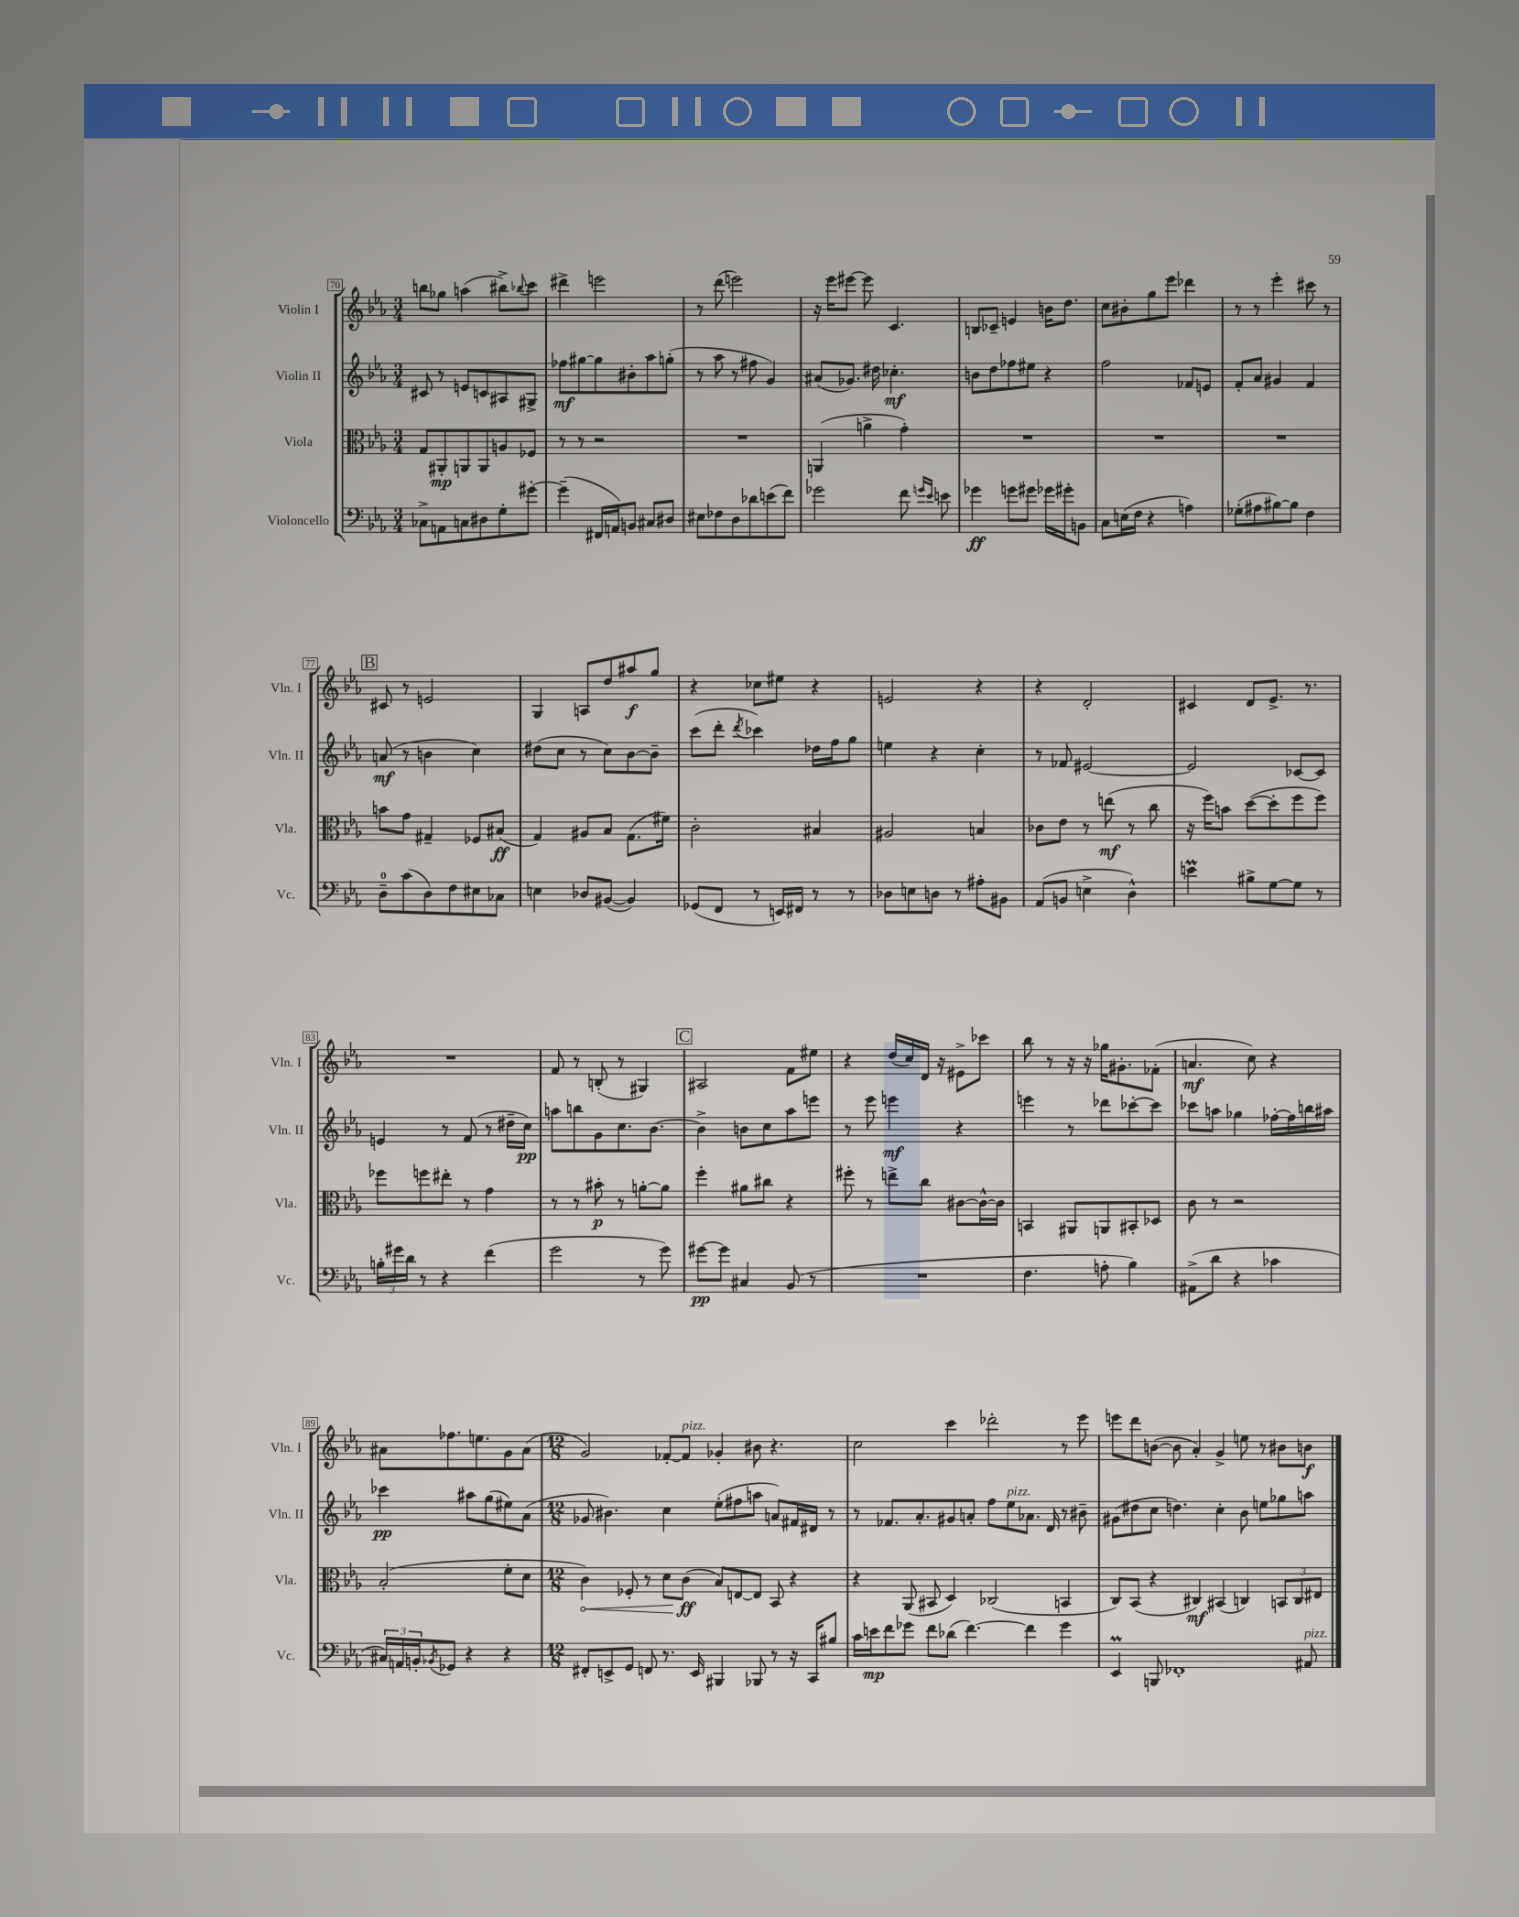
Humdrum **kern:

**kern	**kern	**kern	**kern
*staff4	*staff3	*staff2	*staff1
*clefF4	*clefC3	*clefG2	*clefG2
*k[b-e-a-]	*k[b-e-a-]	*k[b-e-a-]	*k[b-e-a-]
*M3/4	*M3/4	*M3/4	*M3/4
8C-^	8G	8c#	8bb
8AA	8AA#'	8r	8gg-
8C	8AA	8e	(4aa
8D#	8AA	8c	.
8G'	8A	8A#	8bb#^)
.	.	.	8qqbb-
[8g#'	8F-	8G#^	8ccc
=	=	=	=
(4g#~]	8r	8ff-	4ddd#^
.	8r	[8gg#	.
16FF#	2r	8gg#]	2eee
16AA)	.	.	.
8BB	.	8b#'	.
8C#	.	8aa-	.
8D#	.	(8gg'	.
=	=	=	=
8E#	2.r	8r	8r
8F-	.	8aa-	(8ddd
8D	.	8r	2eee)
8d-	.	8ff#	.
(8e	.	4g)	.
8f)	.	.	.
=	=	=	=
2g-	(4AA	(8a#	16r
.	.	.	16eee-
.	.	8.g-)	[8eee#
.	4a^	.	8eee#]
.	.	16dd#	.
.	.	4.cc-'	4.c
8f	4g')	.	.
16qqg	.	.	.
16qqe-	.	.	.
8e	.	.	.
=	=	=	=
4g-	2.r	8b	8B
.	.	8dd	8c-~
8g	.	8ff-	4e
8g#	.	8ee#	.
16g-	.	4r	16b
16g#'	.	.	8.dd
8BB	.	.	.
=	=	=	=
8C	2.r	2ff	8cc
(16E	.	.	8b#'
16F	.	.	.
4r	.	.	8gg
.	.	.	8eee-
4A)	.	8f-	4ddd-
.	.	8e	.
=	=	=	=
(8G-'	2.r	8f'	8r
8A#	.	8a-	8r
[8B#)	.	4g#	4eee-'
8B#]	.	.	.
4F	.	4f	8ccc#
.	.	.	8r
=	=	=	=
8D~	8b	(8a	8c#
(8c	8g	8r	8r
8D)	4G#~	4b	2e
8F	.	.	.
8E#	8F-	4cc)	.
8C-	(8B#	.	.
=	=	=	=
4E	4G)	(8dd#	4G
.	.	8cc	.
8D-	8A#	8r	8A
([8BB#	8B-	8cc)	8dd
4BB#])	(8.G	[8b-	8aa#
.	.	8b-~]	8gg
.	16f#)	.	.
=	=	=	=
(8GG-	2c'	(8ccc	4r
8FF	.	8ddd'	.
.	.	8qddd	.
8r	.	4ccc-)	8cc-
16EE)	.	.	8ee#
16FF#	.	.	.
8r	4B#	16dd-	4r
.	.	16ff	.
8r	.	8gg	.
=	=	=	=
8D-	2A#	4ee	2e
8E	.	.	.
8D	.	4r	.
8r	.	.	.
8A#'	4B	4cc'	4r
8BB#	.	.	.
=	=	=	=
(8AA-	8c-	8r	4r
8BB	8e-	8f-	.
4E^	8r	[2e#	2d'
.	(8ee	.	.
4D^^)	8r	.	.
.	8cc	.	.
=	=	=	=
4e	16r	2e#]	4c#
.	16ff)	.	.
.	8b	.	.
8B#^	([8dd	.	8d
[8G	8dd']	.	8.e-^
8G]	8ff	[8c-	.
.	.	.	8.r
8r	8ff)	8c-]	.
=	=	=	=
24B'	8ff-	4e	2.r
24g#	.	.	.
24d	.	.	.
8r	8ff	.	.
4r	8ee#'	8r	.
.	8r	(8f	.
(4f	4g	8r	.
.	.	16dd#~	.
.	.	16cc)	.
=	=	=	=
2g	8r	8aa	8f
.	8r	8bb	8r
.	8b#'	8g	(8B'
.	8r	8.cc	8r
8r	[8a'	.	4G#)
.	.	[8.b-	.
8g)	8a]	.	.
=	=	=	=
[8g#	4ff'	4b-^]	2A#
8g#]	.	.	.
4C#	8a#	8b	.
.	8cc#	8cc	.
(8BB-	4r	8aa-	8f
8r	.	8eee	8ee#
=	=	=	=
2.r	8ff#'	8r	4r
.	8r	8eee-	.
.	8ee^	4eee	(16dd
.	.	.	16cc)
.	8cc	.	16d
.	.	.	16r
.	[8c#	4r	8e#^
.	16c#^^_	.	8ccc-
.	16c#]	.	.
=	=	=	=
4.F	4BB	4eee	8bb-
.	.	.	8r
.	8AA#	8r	16r
.	.	.	16r
8A'	8AA	8ddd-	16gg-
.	.	.	8.g#'
4B-)	8BB#'	[8ccc-'	.
.	8D-	8ccc-]	(8f-'
=	=	=	=
(8AA#^	8c	8ccc-	4.a
8d	8r	8aa	.
4r	2r	4gg-	.
.	.	.	8cc)
4c-	.	[16ff-'	4r
.	.	16ff-]	.
.	.	16bb	.
.	.	16aa#	.
=	=	=	=
24C#)	(2B-'	4ccc-	8a#
24AA	.	.	.
24BB'	.	.	.
8qBB-	.	.	.
8GG-	.	.	8.ff-
4r	.	8aa#	.
.	.	.	8.ee
.	.	(8gg	.
4r	8f'	8ee#)	8g
.	8d	(8a-	(8a#
=	=	=	=
*M12/8	*M12/8	*M12/8	*M12/8
8FF#'	4c)	8g-	2g)
8EE^	.	4.b#)	.
8GG	8F-'	.	.
8FF	8r	.	.
8.r	8d	4cc	[8f-'
.	(8c	.	8f-]
16EE	.	.	.
4BBB#	8B-)	(8ee-'	4g-'
.	[8E	8ff#	.
8BBB-	8E]	8aa	8b#
8r	8BB-	8a)	4.r
16r	4r	16f#	.
16CC	.	16d#	.
8B#	.	8r	.
=	=	=	=
16c	4r	8r	2cc
16e	.	.	.
8f	.	8.f-	.
8g-	(8AA-	.	.
.	.	8.a-'	.
8f	8BB#	.	.
(8d-	4D)	8g#	4ccc
[4.f)	.	8a'	.
.	(2C-	8ff	2ddd-'
.	.	8ee-	.
4f]	.	8.a-	.
.	.	16d	.
4g-	4BB	8r	8r
.	.	8b#~	8eee-
=	=	=	=
4EE-	8C)	(8g#	8eee
.	(8BB-	8dd#	8ddd
8BBB	4r	8cc	([8b
1FF-'	.	4.dd)	8b]
.	4C#)	.	4a-')
.	(4BB#	4cc'	4g^
.	4C)	8b-	8ee
.	.	8ee	8r
.	12BB	8gg-	8b#
.	12C	.	.
8AA#	.	8aa	8b
.	12E#	.	.
==	==	==	==
*-	*-	*-	*-
